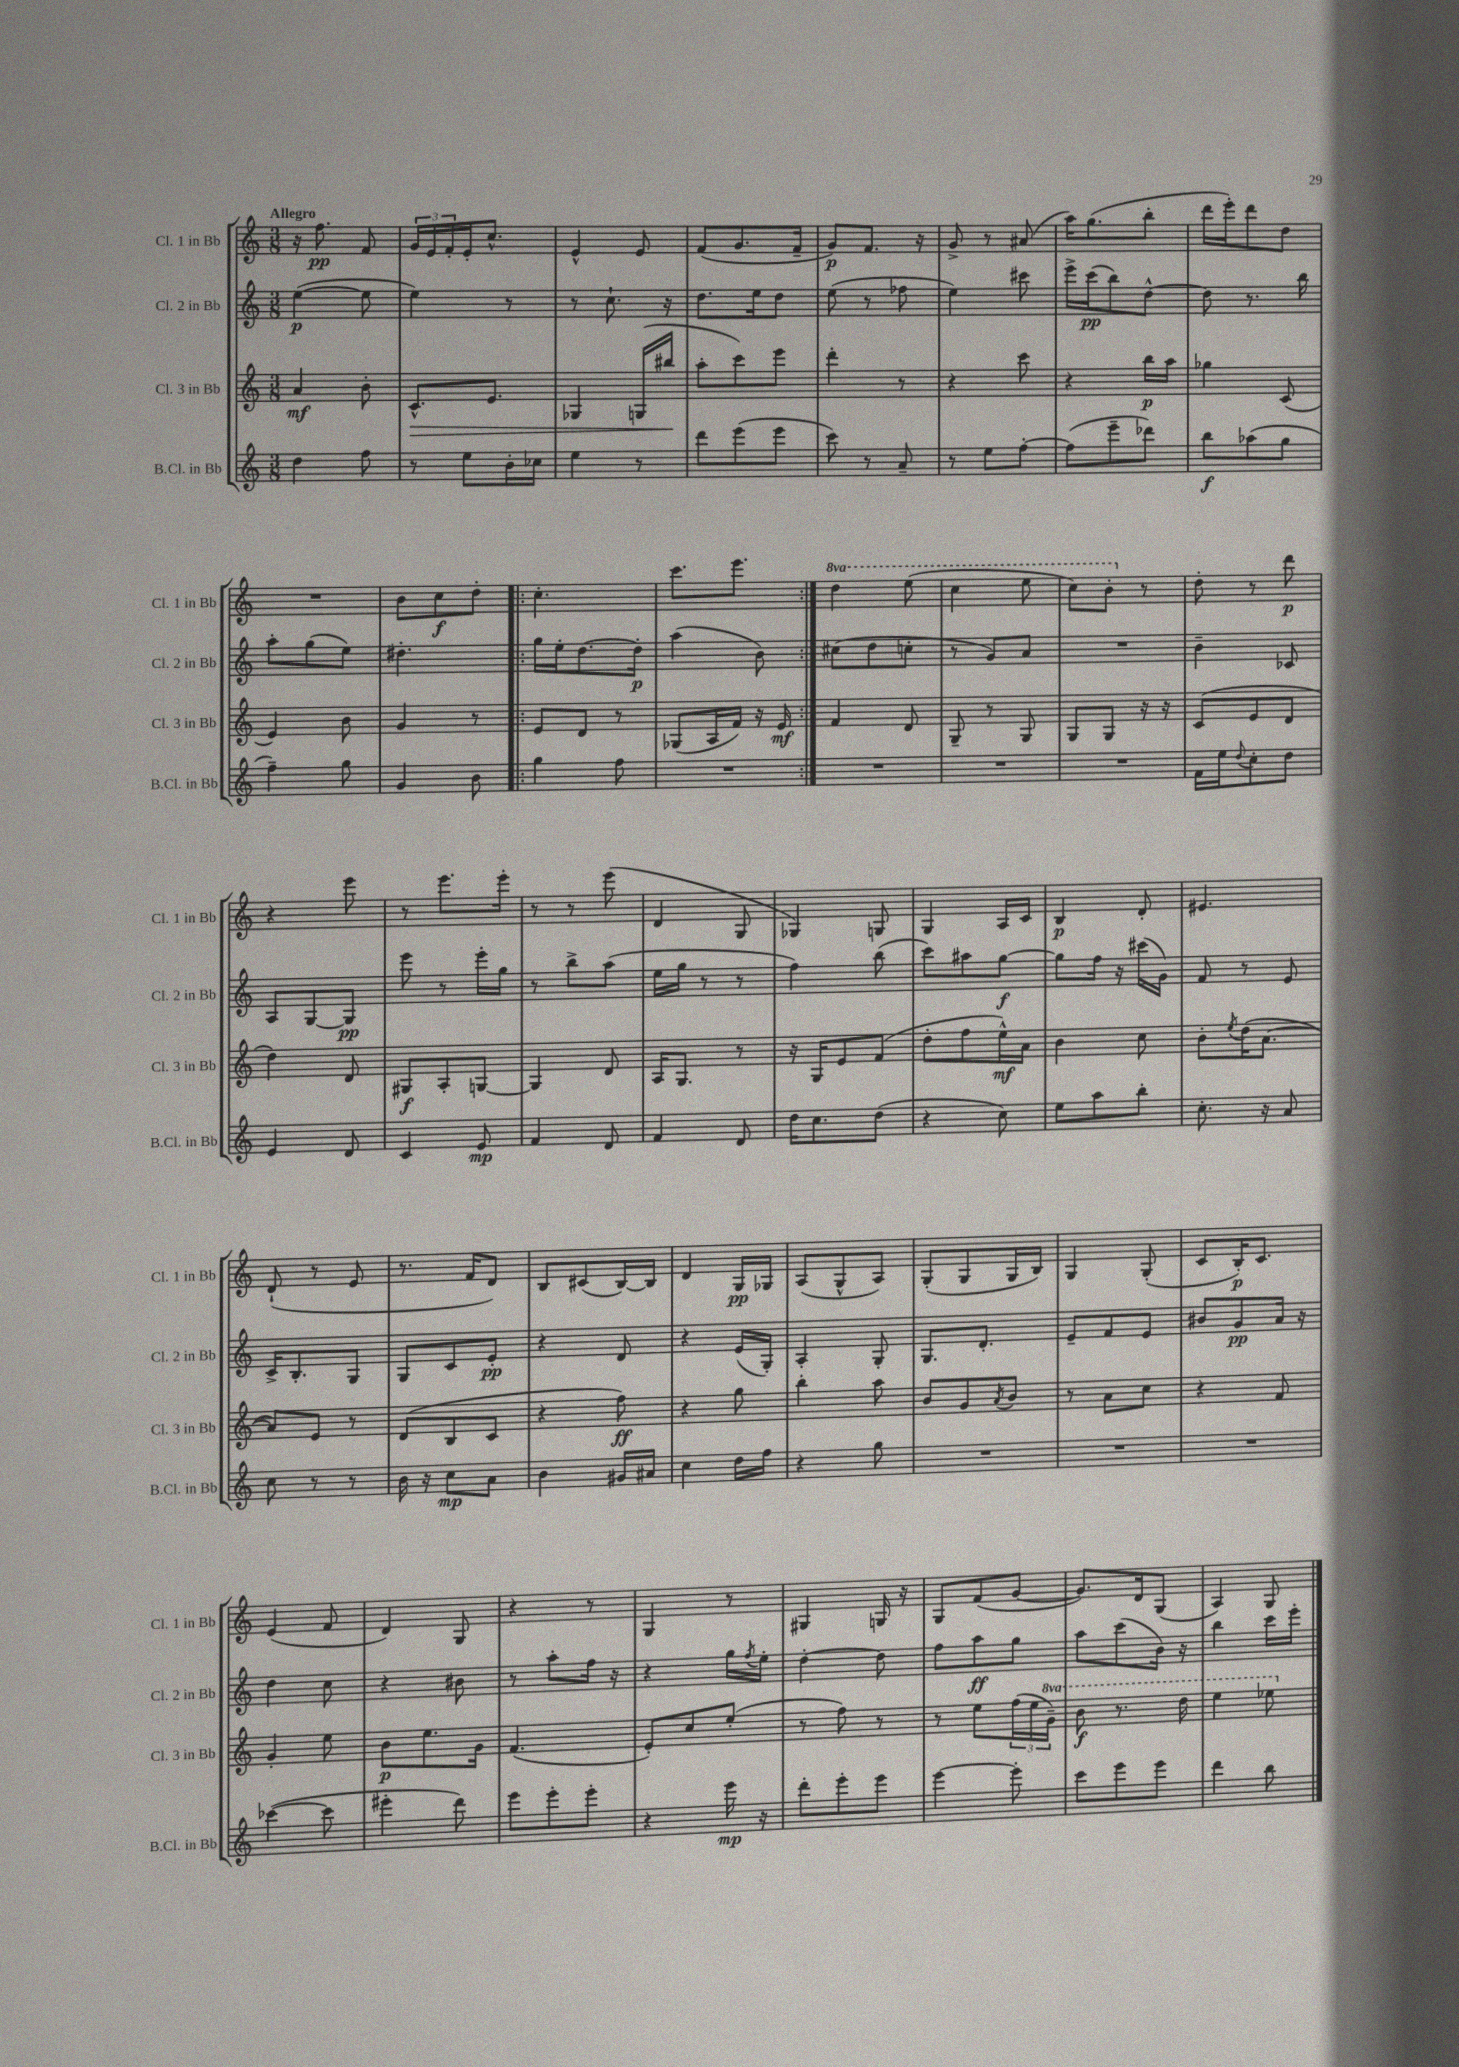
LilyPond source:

<<
\new StaffGroup <<
\new Staff = "s0" \with { instrumentName = "Cl. 1 in Bb" shortInstrumentName = "Cl. 1 in Bb" } {
    \clef treble \key c \major \numericTimeSignature \time 3/8 \set Staff.ottavationMarkups = #ottavation-simple-ordinals \tempo "Allegro"
    r16 f''8.\pp f'8 |
    \tuplet 3/2 { g'16 e'16 f'16-. } e'16-. c''8.-^ |
    e'4-^ e'8 |
    f'8( g'8. f'16-- |
    g'8\p) f'8. r16 |
    g'8-> r8 ais'8( |
    a''16) g''8.( b''8-. |
    d'''16 e'''16-.) d'''8 d''8 |
    R4. |
    b'8 c''8\f d''8-. |
    \repeat volta 2 { c''4.-. |
    c'''8. e'''8. | }
    \ottava #1 d'''4 e'''8( |
    c'''4 e'''8 |
    c'''8) b''8-. \ottava #0 r8 |
    d''8-. r8 d'''8\p |
    r4 e'''8 |
    r8 e'''8. e'''16-. |
    r8 r8 e'''8( |
    d'4 g8 |
    ges4) g8 |
    g4 a16 c'16 |
    b4\p d'8-. |
    eis'4. |
    d'8-!( r8 e'8 |
    r8. f'16 d'8) |
    b8 cis'8( b16~) b16 |
    d'4 g16\pp ges16 |
    a8( g8-^ a8) |
    g8-.( g8 g16 b16) |
    g4 g8-.( |
    c'8 b16-.\p) c'8. |
    e'4( f'8 |
    d'4) g8 |
    r4 r8 |
    g4 r8 |
    gis4 g16 r16 |
    g8 f'8( g'8~ |
    g'8.) d'16 g8( |
    a4) g8 \bar "|." |
}
\new Staff = "s1" \with { instrumentName = "Cl. 2 in Bb" shortInstrumentName = "Cl. 2 in Bb" } {
    \clef treble \key c \major \numericTimeSignature \time 3/8
    e''4~\p( e''8 |
    e''4) r8 |
    r8 c''8.-! r16 |
    d''8. e''16 d''8 |
    e''8( r8 fes''8 |
    e''4) cis'''8 |
    e'''16-> c'''16\pp( b''8) d''8~-^ |
    d''8 r8. b''16 |
    a''8-. g''8( e''8) |
    dis''4.-. |
    \repeat volta 2 { g''16 e''16-. d''8.~ d''16-.\p |
    a''4( b'8) | }
    cis''8( d''8 c''8-. |
    r8 g'8) a'8 |
    R4. |
    b'4-- ces'8 |
    a8 g8~ g8\pp |
    e'''8 r8 e'''16-. g''16 |
    r8 b''8-> a''8( |
    e''16 g''16 r8 r8 |
    f''4) b''8( |
    c'''8) ais''8 g''8~\f |
    g''8 f''16 r16 cis'''16( g'16) |
    f'8 r8 e'8 |
    c'16-> b8.-. g8 |
    g8 c'8 e'8-.\pp |
    r4 d'8 |
    r4 e'16( g16-.) |
    a4-. g8-. |
    g8. d'8.-. |
    e'8-- f'8 e'8 |
    bis'8 g'8\pp a'16 r16 |
    d''4 c''8 |
    r4 bis'8 |
    r8 a''8-. f''16 r16 |
    r4 g''16 \acciaccatura { f''8 } e''16-. |
    d''4~-. d''8 |
    f''8 a''8\ff g''8 |
    a''8 c'''8( b'16) r16 |
    b''4 c'''16 e'''16-. \bar "|." |
}
\new Staff = "s2" \with { instrumentName = "Cl. 3 in Bb" shortInstrumentName = "Cl. 3 in Bb" } {
    \clef treble \key c \major \numericTimeSignature \time 3/8 \set Staff.ottavationMarkups = #ottavation-simple-ordinals
    a'4\mf b'8-. |
    c'8.-^\> e'8. |
    ges4 g16( bis''16\! |
    a''8-. c'''8) e'''8 |
    d'''4-. r8 |
    r4 c'''8 |
    r4 b''16\p a''16 |
    ges''4 c'8( |
    e'4) b'8 |
    g'4 r8 |
    \repeat volta 2 { e'8 d'8 r8 |
    ges8( a16 f'16) r16 e'16\mf | }
    f'4 d'8 |
    g8-- r8 g8 |
    g8 g8 r16 r16 |
    c'8( e'8 d'8 |
    d''4) d'8 |
    gis8\f a8-. g8~ |
    g4 d'8 |
    a16 g8. r8 |
    r16 g16 e'8 f'8( |
    d''8-. f''8 e''16-^\mf) a'16 |
    b'4 c''8 |
    b'8-. \acciaccatura { e''8 } d''16( a'8.~ |
    a'8) e'8 r8 |
    d'8( b8 c'8 |
    r4 f''8\ff) |
    r4 g''8 |
    b''4-. a''8 |
    b'8 g'8 \acciaccatura { a'8 } b'8 |
    r8 a'8 c''8 |
    r4 f'8 |
    g'4-. e''8 |
    b'8\p e''8. g'16 |
    f'4.( |
    e'8-.) c''8 e''8-.( |
    r8 f''8) r8 |
    r8 e''8 \tuplet 3/2 { f''16( e''16 \ottava #1 g''16--) } |
    b''8\f r8. d'''16 |
    e'''4 ees'''8 \ottava #0 \bar "|." |
}
\new Staff = "s3" \with { instrumentName = "B.Cl. in Bb" shortInstrumentName = "B.Cl. in Bb" } {
    \clef treble \key c \major \numericTimeSignature \time 3/8
    d''4 f''8 |
    r8 e''8 b'16-. ces''16 |
    e''4 r8 |
    d'''8 e'''8( e'''8 |
    c'''8) r8 a'8-- |
    r8 e''8 f''8~-. |
    f''8( e'''8-- des'''8) |
    b''8\f aes''8( g''8 |
    f''4--) g''8 |
    g'4 b'8 |
    \repeat volta 2 { g''4 f''8 |
    R4. | }
    R4. |
    R4. |
    R4. |
    f'16 e''16 \appoggiatura { d''8 } c''8-. d''8 |
    e'4 d'8 |
    c'4 e'8\mp |
    f'4 d'8 |
    f'4 d'8 |
    d''16 c''8. d''8( |
    r4 c''8) |
    e''8 a''8 b''8-. |
    c''8.-. r16 a'8 |
    c''8 r8 r8 |
    b'16 r16 c''8\mp a'8 |
    b'4 gis'16 ais'16 |
    c''4 d''16 f''16 |
    r4 g''8 |
    R4. |
    R4. |
    R4. |
    ces'''4~( ces'''8 |
    eis'''4-. d'''8) |
    e'''8 e'''8-. e'''8-. |
    r4 e'''16\mp r16 |
    d'''8-. e'''8-. e'''8 |
    e'''4~ e'''8-. |
    c'''8 e'''8 e'''8 |
    d'''4 b''8 \bar "|." |
}
>>
>>
\layout { \context { \Score \remove "Bar_number_engraver" } }
